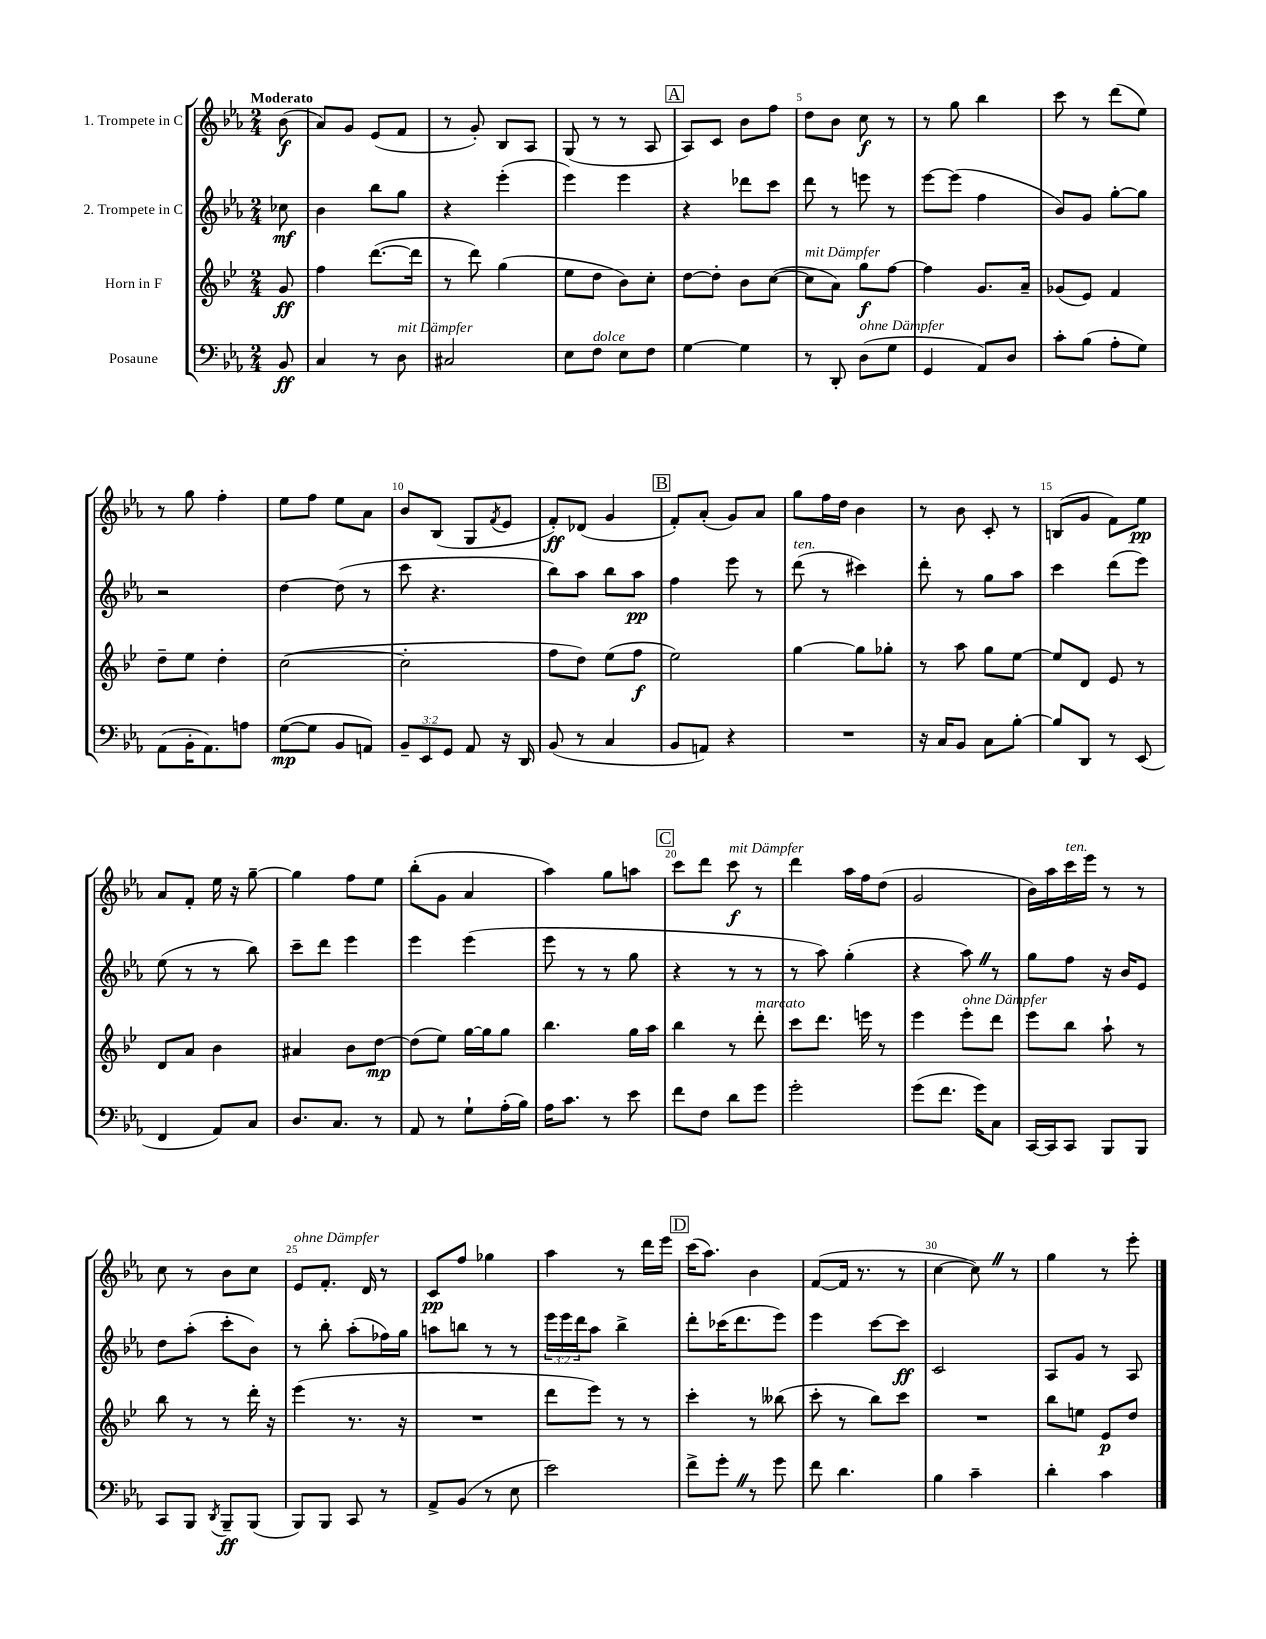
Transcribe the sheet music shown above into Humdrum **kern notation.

**kern	**kern	**kern	**kern
*staff4	*staff3	*staff2	*staff1
*clefF4	*clefG2	*clefG2	*clefG2
*k[b-e-a-]	*k[b-e-]	*k[b-e-a-]	*k[b-e-a-]
*M2/4	*M2/4	*M2/4	*M2/4
8BB-	8g	8cc-	(8b-
=	=	=	=
4C	4ff	4b-	8a-)
.	.	.	8g
8r	([8.ddd	8bb-	(8e-
8D	.	8gg	8f
.	16ddd]	.	.
=	=	=	=
2C#	8r	4r	8r
.	8ddd)	.	8g')
.	(4gg	(4eee-'	8B-
.	.	.	8A-
=	=	=	=
8E-	8ee-	4eee-)	(8G
8F	8dd	.	8r
8E-	8b-)	4eee-	8r
8F	8cc'	.	8A-
=	=	=	=
[4G	[8dd	4r	8A-)
.	8dd']	.	8c
4G]	8b-	8ddd-	8b-
.	([8cc	8ccc	8ff
=	=	=	=
8r	8cc]	8ddd	8dd
8DD'	8a)	8r	8b-
(8D	8gg	8eee	8cc
8G	[8ff	8r	8r
=	=	=	=
4GG	4ff]	[8eee-	8r
.	.	(8eee-]	8gg
8AA-)	8.g	4ff	4bb-
8D	.	.	.
.	16a~	.	.
=	=	=	=
8c'	(8g-	8b-)	8ccc
(8B-	8e-)	8g	8r
8A-'	4f	[8gg'	(8ddd
8G)	.	8gg]	8ee-)
=	=	=	=
(8AA-	8dd~	2r	8r
16BB-'	8ee-	.	8gg
8.AA-)	.	.	.
.	4dd'	.	4ff'
8A	.	.	.
=	=	=	=
([8G	([2cc	[4dd	8ee-
8G]	.	.	8ff
8BB-	.	(8dd]	8ee-
8AA)	.	8r	8a-
=	=	=	=
12BB-~	2cc']	8ccc	8b-
12EE-	.	.	.
.	.	4.r	(8B-
12GG	.	.	.
8AA-	.	.	8G
.	.	.	8qf
16r	.	.	8e-
16DD	.	.	.
=	=	=	=
(8BB-	8ff	8bb-)	8f')
8r	8dd)	8aa-	(8d-
4C	(8ee-	8bb-	4g
.	8ff	8aa-	.
=	=	=	=
8BB-	2ee-)	4ff	8f')
8AA)	.	.	(8a-'
4r	.	8eee-	8g)
.	.	8r	8a-
=	=	=	=
2r	[4gg	(8ddd	8gg
.	.	8r	16ff
.	.	.	16dd
.	8gg]	4ccc#)	4b-
.	8gg-'	.	.
=	=	=	=
16r	8r	8ddd'	8r
16C	.	.	.
8BB-	8aa	8r	8b-
8C	8gg	8gg	8c'
[8B-'	[8ee-	8aa-	8r
=	=	=	=
8B-]	8ee-]	4ccc	(8B
8DD	8d	.	8g
8r	8e-	(8ddd	8f)
(8EE-	8r	8eee-)	8ee-
=	=	=	=
4FF	8d	(8ee-	8a-
.	8a	8r	8f'
8AA-)	4b-	8r	16ee-
.	.	.	16r
8C	.	8bb-)	[8gg~
=	=	=	=
8.D	4a#	8ccc~	4gg]
.	.	8ddd	.
8.C	.	.	.
.	8b-	4eee-	8ff
8r	[8dd	.	8ee-
=	=	=	=
8AA-	(8dd]	4eee-	(8bb-'
8r	8ee-)	.	8g
8G`	[16gg	(4eee-	4a-
.	16gg]	.	.
(16A-'	8gg	.	.
16B-)	.	.	.
=	=	=	=
16A-	4.bb-	8eee-	4aa-)
8.c	.	.	.
.	.	8r	.
8r	.	8r	8gg
8e-	16gg	8gg	8aa
.	16aa	.	.
=	=	=	=
8f	4bb-	4r	8ccc
8F	.	.	8ddd
8d	8r	8r	8ccc
8g	8ddd'	8r	8r
=	=	=	=
2g'	8ccc	8r	4ddd
.	8.ddd	8aa-)	.
.	.	(4gg'	16aa-
.	16eee	.	16ff
.	8r	.	(8dd
=	=	=	=
(8g	4eee-	4r	2g
8.f	.	.	.
.	8eee-'	8aa-)	.
16g)	.	.	.
8C	8ddd	8r	.
=	=	=	=
[16CC	8eee-	8gg	16b-)
16CC]	.	.	16aa-
8CC	8bb-	8ff	16ccc
.	.	.	16eee-
8BBB-	8aa`	16r	8r
.	.	16b-	.
8BBB-	8r	8e-	8r
=	=	=	=
8CC	8bb-	8dd	8cc
8BBB-	8r	(8aa-'	8r
8qDD	.	.	.
8BBB-~	8r	8ccc'	8b-
(8BBB-	16ddd'	8b-)	8cc
.	16r	.	.
=	=	=	=
8BBB-)	(4eee-	8r	8e-
8BBB-	.	8bb-'	8.f'
8CC	8.r	(8aa-'	.
.	.	.	16d
8r	.	16ff-)	8r
.	16r	16gg	.
=	=	=	=
8AA-^	2r	8aa	8c
(8BB-	.	8bb	8ff
8r	.	8r	4gg-
8E-	.	8r	.
=	=	=	=
2e-)	8ddd	24eee-	4aa-
.	.	24eee-	.
.	.	24ddd	.
.	8eee-)	8aa-	.
.	8r	4bb-^	8r
.	8r	.	16ddd
.	.	.	16eee-
=	=	=	=
8f^	4ccc'	8ddd'	(16ccc
.	.	.	8.aa-)
8g'	.	(16ccc-	.
.	.	8.ddd	.
8r	8r	.	4b-
8g	(8bb--	8eee-)	.
=	=	=	=
8f	8ccc'	4eee-	([8f
4.d	8r	.	16f]
.	.	.	8.r
.	8bb-)	[8ccc	.
.	8ccc	8ccc]	8r
=	=	=	=
4B-	2r	2c	[4cc
4c~	.	.	8cc])
.	.	.	8r
=	=	=	=
4d'	8bb-	8A-	4gg
.	8ee	8g	.
4c	8e-	8r	8r
.	8dd	8A-	8eee-'
==	==	==	==
*-	*-	*-	*-
